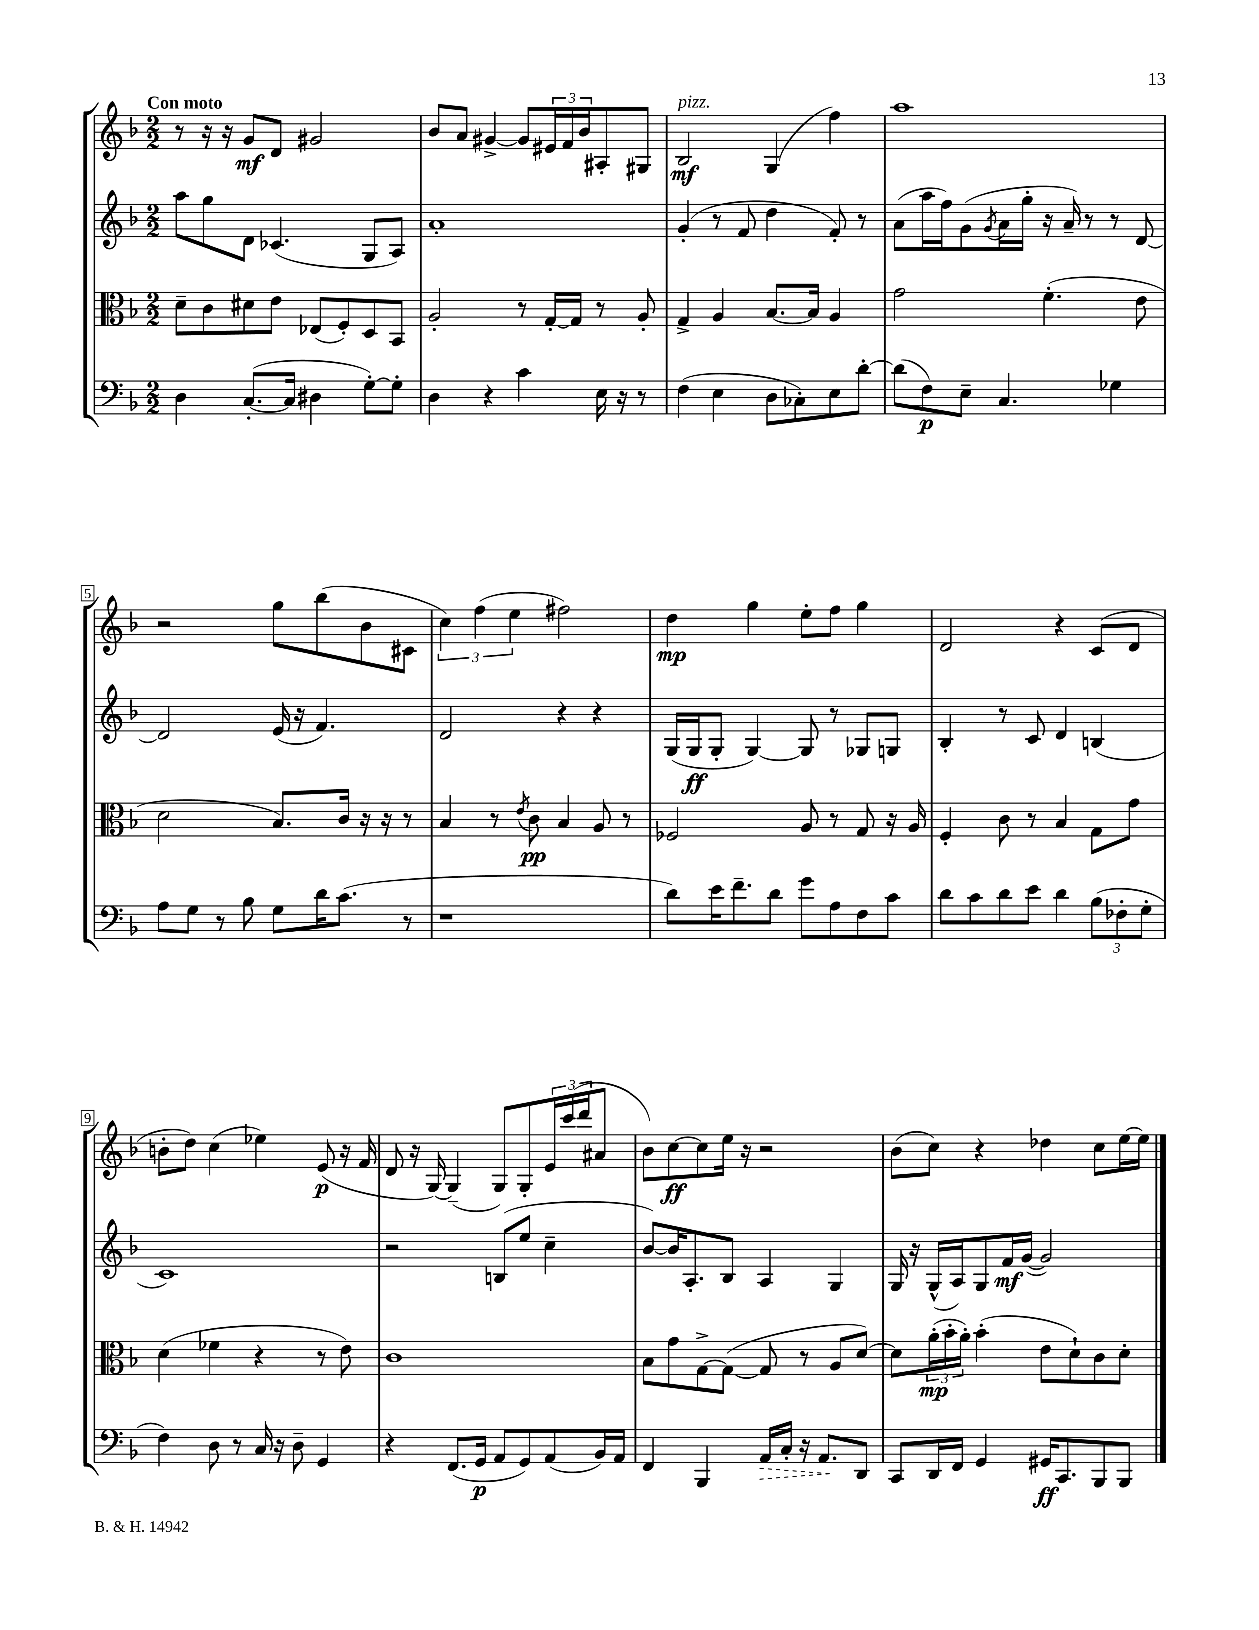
<<
\new StaffGroup <<
\new Staff = "s0" {
    \clef treble \key f \major \numericTimeSignature \time 2/2 \tempo "Con moto"
    r8 r16 r16 g'8\mf d'8 gis'2 |
    bes'8 a'8 gis'4~-> gis'8 \tuplet 3/2 { eis'16 f'16 bes'16 } ais8-. gis8 |
    bes2\mf^\markup { \italic "pizz." } g4( f''4) |
    a''1 |
    r2 g''8 bes''8( bes'8 cis'8 |
    \tuplet 3/2 { c''4) f''4( e''4 } fis''2) |
    d''4\mp g''4 e''8-. f''8 g''4 |
    d'2 r4 c'8( d'8 |
    b'8-. d''8) c''4( ees''4) e'8\p( r16 f'16 |
    d'8 r16 g16~) g4--( g8) g8-. \tuplet 3/2 { e'16 c'''16( d'''16 } ais'8 |
    bes'8) c''8~\ff c''8 e''16 r16 r2 |
    bes'8( c''8) r4 des''4 c''8 e''16~ e''16 \bar "|." |
}
\new Staff = "s1" {
    \clef treble \key f \major \numericTimeSignature \time 2/2
    a''8 g''8 d'8 ces'4.( g8 a8) |
    a'1-. |
    g'4-.( r8 f'8 d''4 f'8-.) r8 |
    a'8( a''16 f''16) g'8( \acciaccatura { g'8 } a'16 g''16-. r16 a'16--) r8 r8 d'8~ |
    d'2 e'16( r16 f'4.) |
    d'2 r4 r4 |
    g16( g16\ff g8-. g4~) g8 r8 ges8 g8 |
    bes4-. r8 c'8 d'4 b4( |
    c'1) |
    r2 b8( e''8 c''4-- |
    bes'8~) bes'16 a8.-. bes8 a4 g4 |
    g16 r16 g16-^( a16) g8 f'16\mf g'16~( g'2) \bar "|." |
}
\new Staff = "s2" {
    \clef alto \key f \major \numericTimeSignature \time 2/2
    d'8-- c'8 dis'8 e'8 ees8( f8-.) d8 bes,8 |
    a2-. r8 g16~-. g16 r8 a8-. |
    g4-> a4 bes8.~ bes16 a4 |
    g'2 f'4.-.( e'8 |
    d'2 bes8.) c'16 r16 r16 r8 |
    bes4 r8 \acciaccatura { e'8 } c'8\pp bes4 a8 r8 |
    fes2 a8 r8 g8 r16 a16 |
    f4-. c'8 r8 bes4 g8 g'8 |
    d'4( fes'4 r4 r8 e'8) |
    c'1 |
    bes8 g'8 g8~-> g8~( g8 r8 a8 d'8~) |
    d'8 \tuplet 3/2 { a'16-.\mp( bes'16-. a'16-.) } bes'4-.( e'8 d'8-!) c'8 d'8-. \bar "|." |
}
\new Staff = "s3" {
    \clef bass \key f \major \numericTimeSignature \time 2/2
    d4 c8.~-.( c16 dis4 g8~-.) g8-. |
    d4 r4 c'4 e16 r16 r8 |
    f4( e4 d8 ces8-.) e8 d'8~-. |
    d'8( f8\p) e8-- c4. ges4 |
    a8 g8 r8 bes8 g8 d'16 c'8.( r8 |
    r1 |
    d'8) e'16 f'8.-- d'8 g'8 a8 f8 c'8 |
    d'8 c'8 d'8 e'8 d'4 \tuplet 3/2 { bes8( fes8-. g8-. } |
    f4) d8 r8 c16 r16 d8-- g,4 |
    r4 f,8.( g,16\p a,8 g,8) a,8( bes,16) a,16 |
    f,4 bes,,4 \once \override Hairpin.style = #'dashed-line a,16\> c16-. r16 a,8.\! d,8 |
    c,8 d,16 f,16 g,4 gis,16\ff c,8. bes,,8 bes,,8 \bar "|." |
}
>>
>>
\layout { \context { \Score \override BarNumber.stencil = #(make-stencil-boxer 0.1 0.3 ly:text-interface::print) } }
